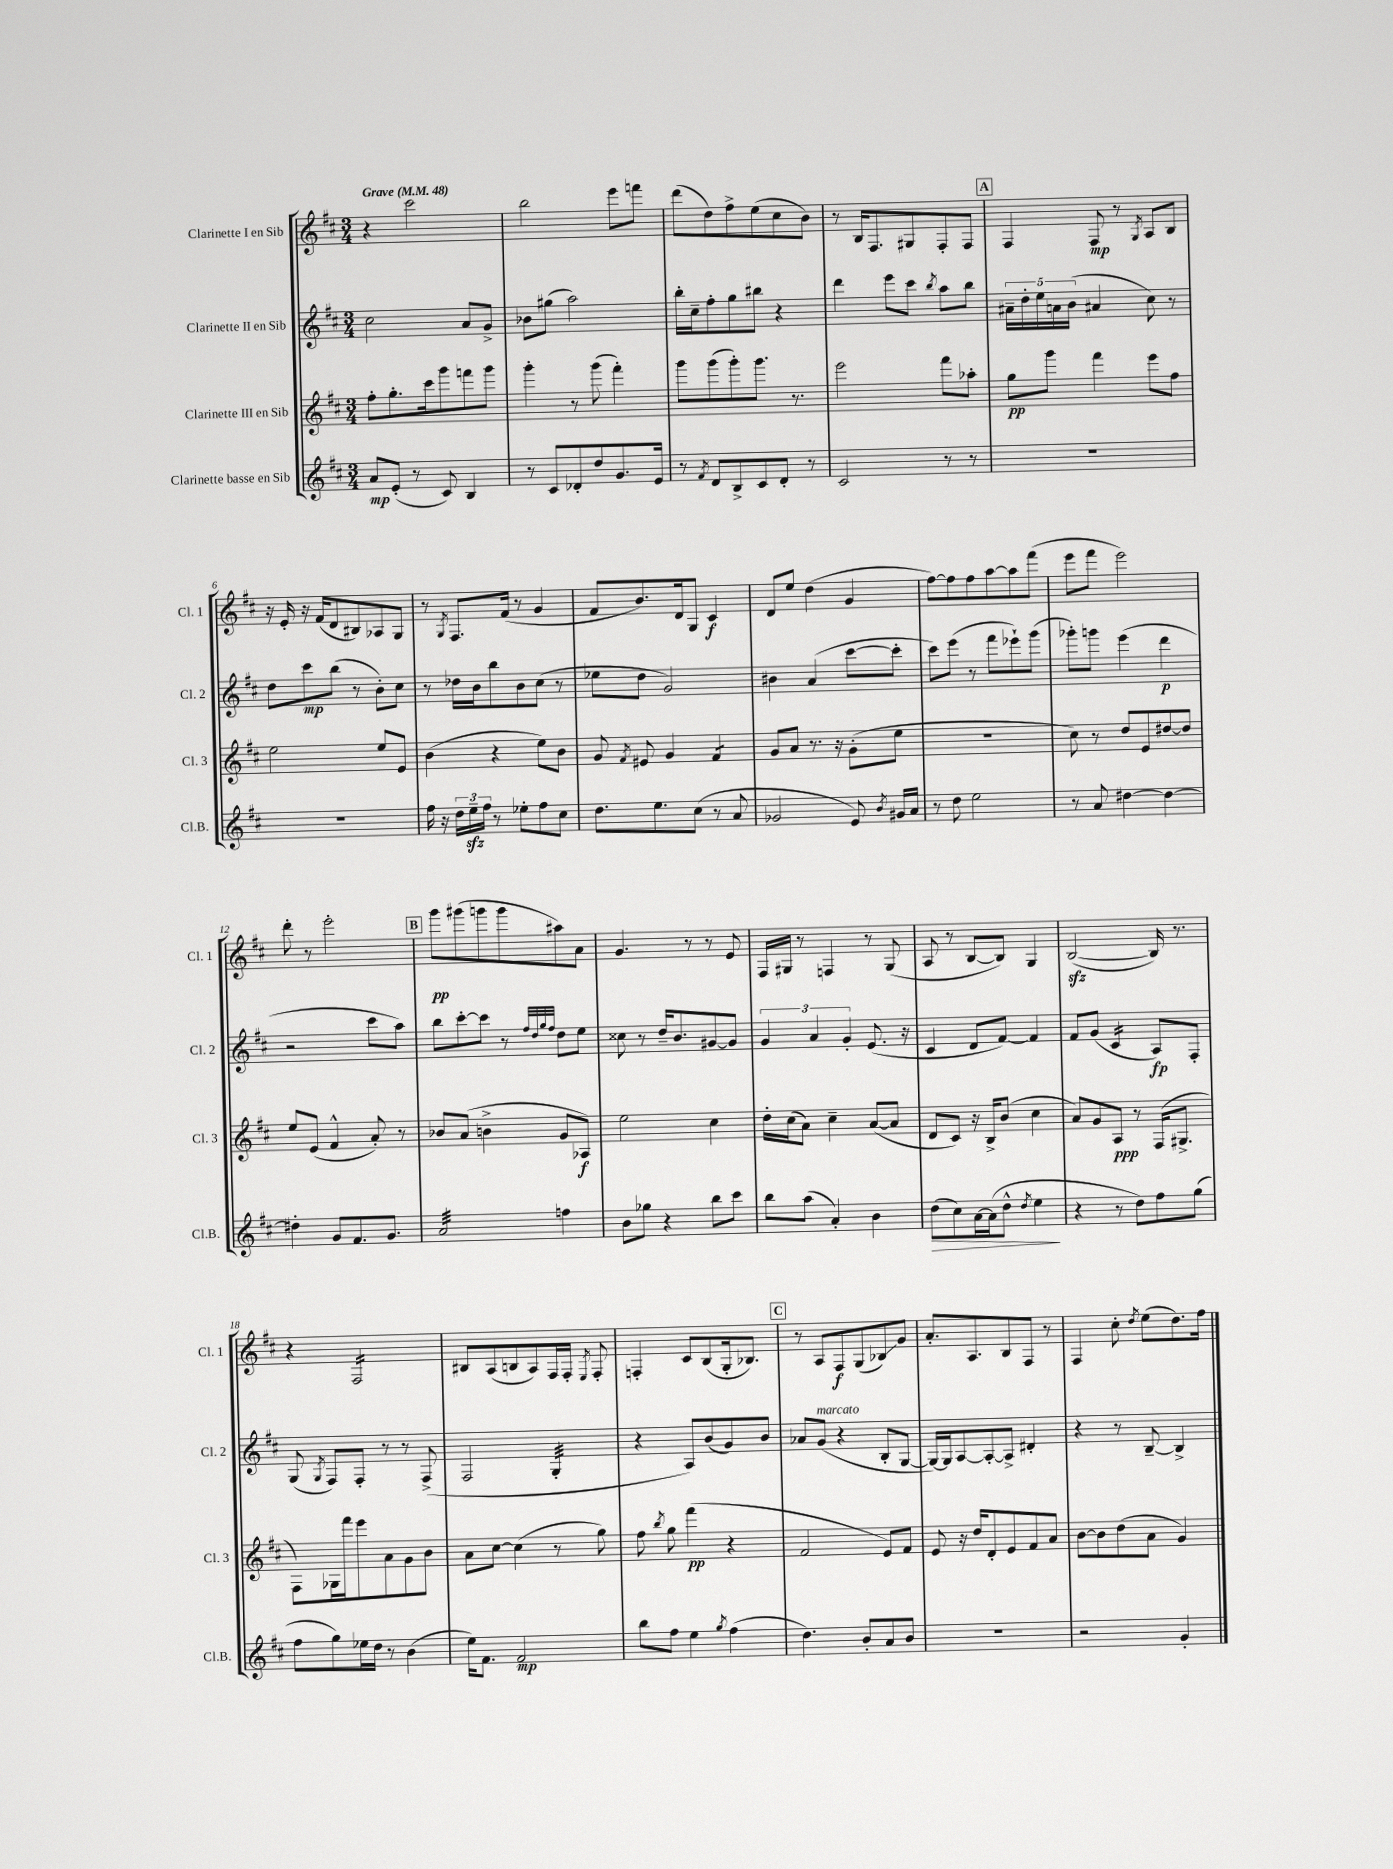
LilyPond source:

<<
\new StaffGroup <<
\new Staff = "s0" \with { instrumentName = "Clarinette I en Sib" shortInstrumentName = "Cl. 1" } {
    \clef treble \key d \major \numericTimeSignature \time 3/4 \tempo "Grave" 4 = 48
    \autoBeamOff r4 cis'''2 |
    b''2 e'''8[ f'''8] |
    d'''8[( d''8) fis''8-> e''8( cis''8 b'8]) |
    r8 b16[ fis8. gis8 fis8-. fis8] |
    \mark \markup { \box "A" } fis4 fis8\mp r8 \acciaccatura { g8 } a8[ b8] |
    r16 e'16-. r16 fis'16[( d'8 bis8) aes8 g8] |
    r8 \acciaccatura { g8 } fis8.[ fis'16]( r8 g'4 |
    fis'8[ b'8.) d'16 g8] cis'4\f |
    d'8[ e''8] d''4( g'4 |
    fis''8[~) fis''8 fis''8 a''8~ a''8 fis'''8]( |
    e'''8[ fis'''8] e'''2) |
    d'''8-. r8 e'''2-. |
    \mark \markup { \box "B" } g'''8[\pp gis'''8( g'''8 g'''8 ais''8) a'8] |
    g'4. r8 r8 e'8 |
    fis16[ gis16] r8 f4 r8 gis8( |
    a8 r8 b8[~ b8]) g4 |
    b2~\sfz( b16) r8. |
    r4 fis2:16 |
    bis8[ a8( b8 a8) fis16 fis16]-. \acciaccatura { e8 } fis8-. |
    f4-. cis'8[ b8( g16-. bes8.]) |
    \mark \markup { \box "C" } r8 a8[ fis8\f g8( bes8\glissando) g'8] |
    a'8.[-. a8. b8 fis8] r8 |
    fis4 cis''8-. \acciaccatura { d''8 } e''8[( d''8.) fis''16] \bar "|." |
}
\new Staff = "s1" \with { instrumentName = "Clarinette II en Sib" shortInstrumentName = "Cl. 2" } {
    \clef treble \key d \major \numericTimeSignature \time 3/4
    \autoBeamOff cis''2 a'8[ g'8]-> |
    bes'8[ gis''8]( a''2) |
    b''16[-. cis''16-- fis''8-. g''8 bis''8] r4 |
    d'''4 e'''8[ cis'''8] \acciaccatura { b''8 } a''8[ b''8] |
    \mark \markup { \box "A" } \tuplet 5/4 { ais'16[-- d''16-. e''16 a'16 b'16]( } ais'4 cis''8) r8 |
    d''8[ cis'''8\mp b''8]( r8 b'8[-.) cis''8] |
    r8 des''16[ b'16 b''8 b'8 cis''8]( r8 |
    ees''8[ d''8] g'2) |
    bis'4 a'4( cis'''8[~ cis'''8]-. |
    cis'''8[) e'''8]( r8 fis'''8[ ees'''8-!) g'''8]( |
    ges'''8[-.) g'''8] e'''4( d'''4\p |
    r2 cis'''8[ a''8]) |
    \mark \markup { \box "B" } b''8[ cis'''8~-. cis'''8] r8 \grace { fis''32[ d''32 g''32 fis''32] } d''8[ e''8] |
    cisis''8 r8 d''16[-- b'8. gis'8~ gis'8] |
    \tuplet 3/2 { g'4 a'4 g'4-. } e'8.( r16 |
    cis'4 d'8[ fis'8]~) fis'4 |
    fis'8[ g'8]( cis'4:16 a8[\fp) fis8]-. |
    g8( \acciaccatura { g8 } fis8[) fis8]-. r8 r8 fis8->( |
    fis2 g4:32-. |
    r4 a8[) b'8( g'8) b'8] |
    \mark \markup { \box "C" } aes'8[ g'8]^\markup { \italic "marcato" }( r4 b8[-. g8]~ |
    g16[~) g16 a8~ a8~-. a8]-> dis'4-. |
    r4 r8 b8~-- b4-> \bar "|." |
}
\new Staff = "s2" \with { instrumentName = "Clarinette III en Sib" shortInstrumentName = "Cl. 3" } {
    \clef treble \key d \major \numericTimeSignature \time 3/4
    \autoBeamOff fis''8[-. g''8.-. cis'''16 g'''8 f'''8 g'''8] |
    g'''4-. r8 g'''8( fis'''4-.) |
    g'''8[ g'''8( g'''8-.) g'''8.] r8. |
    e'''2 fis'''8[ aes''8]-. |
    \mark \markup { \box "A" } g''8[\pp g'''8] fis'''4 e'''8[ fis''8] |
    e''2 e''8[ e'8] |
    b'4( r4 e''8[) b'8] |
    g'8 \acciaccatura { fis'8 } eis'8 g'4 fis'4:8 |
    g'8[ a'8] r8. r16 g'8[-.( e''8] |
    R2. |
    cis''8) r8 d''8[ e'8 dis''8~ dis''8] |
    e''8[ e'8]( fis'4-^ a'8-.) r8 |
    \mark \markup { \box "B" } bes'8[ a'8]( b'4-> g'8[ aes8]\f) |
    e''2 cis''4 |
    d''16[-. cis''16( a'8]) cis''4-- a'8[~( a'8] |
    d'8[ cis'8]) r16 b16[-> b'8]( cis''4 |
    a'8[) g'8 a8]\ppp r8 fis16[( gis8.]-> |
    fis8[) ges16 fis'''16 e'''8 a'8 g'8 b'8] |
    a'8[ cis''8]~ cis''4( r8 g''8) |
    fis''8 \acciaccatura { b''8 } g''8 fis'''4\pp( r4 |
    \mark \markup { \box "C" } fis'2 e'8[) fis'8] |
    e'8 r16 d''16[ d'8-. e'8 fis'8 a'8] |
    b'8[~ b'8 d''8( a'8] g'4) \bar "|." |
}
\new Staff = "s3" \with { instrumentName = "Clarinette basse en Sib" shortInstrumentName = "Cl.B." } {
    \clef treble \key d \major \numericTimeSignature \time 3/4
    \autoBeamOff a'8[\mp e'8]-.( r8 cis'8) b4 |
    r8 cis'8[ des'8-. d''8 g'8. e'16] |
    r8 \acciaccatura { fis'8 } d'8[ b8-> cis'8 d'8]-. r8 |
    cis'2 r8 r8 |
    \mark \markup { \box "A" } R2. |
    R2. |
    fis''16 r16 \tuplet 3/2 { d''16[ e''16--\sfz fis''16] } r8 ees''8[-. fis''8 cis''8] |
    d''8.[ e''8. cis''8]( r8 a'8 |
    ges'2 e'8) \acciaccatura { b'8 } gis'16[ a'16] |
    r8 d''8 e''2 |
    r8 a'8 dis''4~ dis''4~ |
    dis''4-. g'8[ fis'8. g'8.] |
    \mark \markup { \box "B" } a'2:32 f''4 |
    b'8[ ges''8] r4 b''8[ cis'''8] |
    b''8[ a''8]( a'4-.) b'4 |
    d''8[\>( cis''8) a'16~ a'16( d''8]-^ \acciaccatura { d''8 } e''4\! |
    r4 r8 d''8[) fis''8 g''8]( |
    fis''8[ g''8) ees''16 d''16] r8 b'4( |
    e''16[) fis'8.] fis'2\mp |
    b''8[ fis''8] e''4 \acciaccatura { g''8 } fis''4( |
    \mark \markup { \box "C" } d''4.) b'8[-. a'8 b'8] |
    R2. |
    r2 g'4-. \bar "|." |
}
>>
>>
